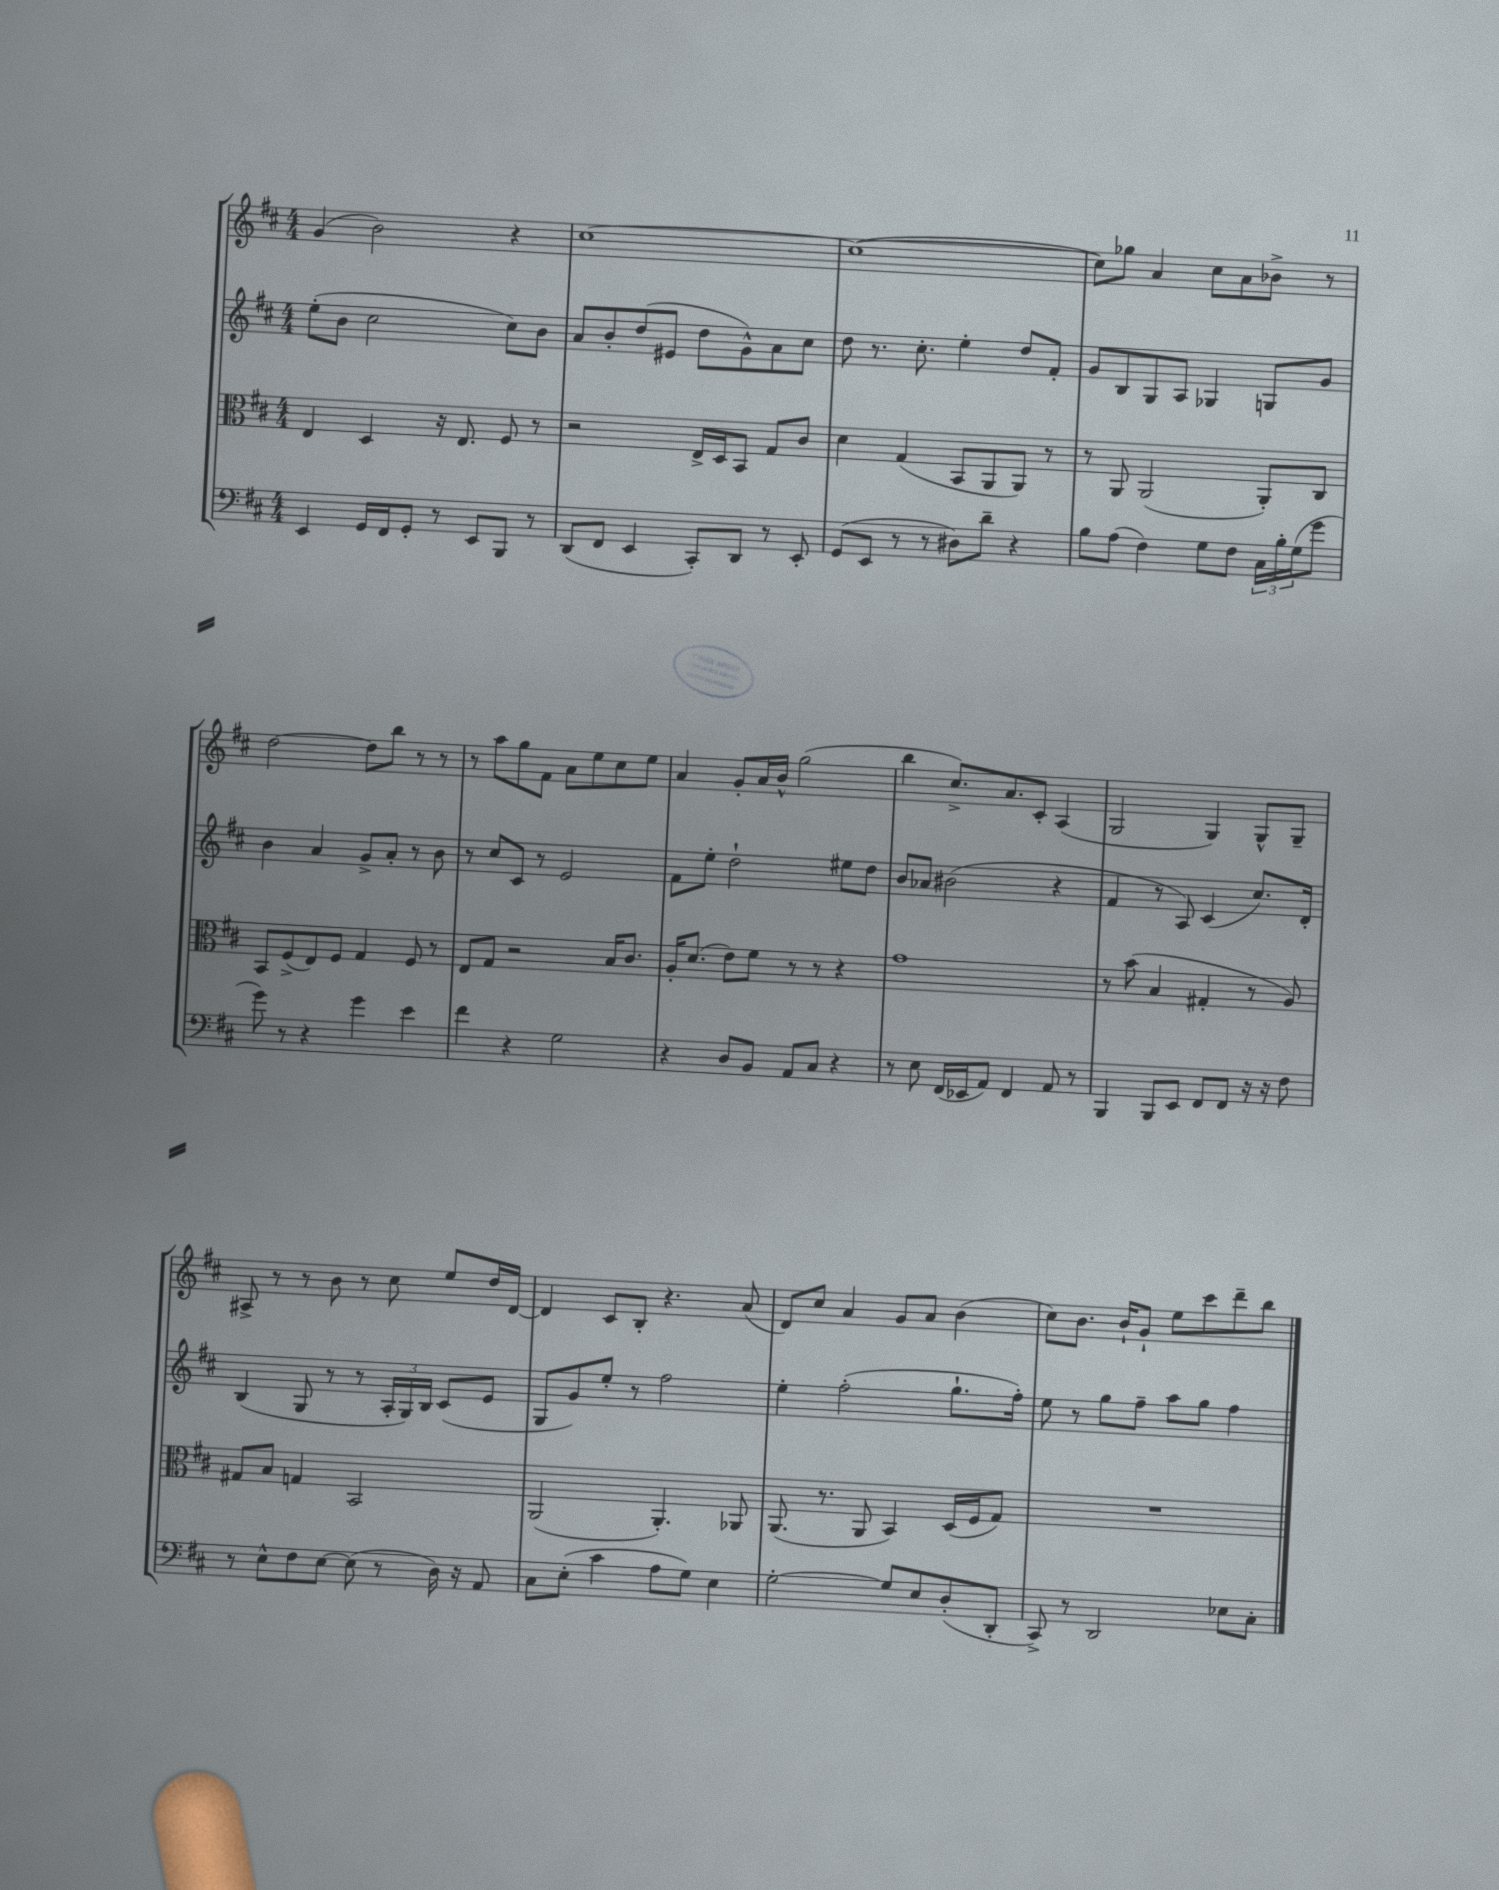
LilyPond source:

<<
\new StaffGroup <<
\new Staff = "s0" {
    \clef treble \key d \major \numericTimeSignature \time 4/4
    g'4( b'2) r4 |
    cis''1~ |
    cis''1~( |
    cis''8) ges''8 a'4 cis''8 a'8 bes'8-> r8 |
    d''2~ d''8 b''8 r8 r8 |
    r8 a''8 g''8 fis'8 a'8 e''8 cis''8 e''8 |
    a'4 g'8-. a'16 b'16-^ g''2( |
    b''4 cis''8.->) a'8. cis'8-. a4( |
    g2 g4) g8-^ g8-- |
    ais8-> r8 r8 b'8 r8 cis''8 e''8 d''16 d'16~ |
    d'4 cis'8 b8-. r4. a'8( |
    d'8) cis''8 a'4 g'8 a'8 b'4( |
    cis''8) b'8. b'16-! g'8-! e''8 cis'''8 d'''8-- b''8 \bar "|." |
}
\new Staff = "s1" {
    \clef treble \key d \major \numericTimeSignature \time 4/4
    e''8-.( b'8 cis''2 cis''8) b'8 |
    a'8 b'8-. d''8( eis'8 d''8 g'8-^) a'8 cis''8 |
    d''8 r8. cis''8.-. e''4-. d''8 fis'8-. |
    g'8 b8 g8 a8 ges4 g8 g'8 |
    b'4 a'4 g'8-> a'8-. r8 b'8 |
    r8 cis''8 cis'8 r8 e'2 |
    fis'8 e''8-. d''2-! eis''8 d''8 |
    b'8 aes'8 bis'2( r4 |
    fis'4 r8 a8) cis'4( cis''8.) d'16-. |
    b4( g8 r8 r8 \tuplet 3/2 { a16-. g16) b16 } cis'8( e'8 |
    g8 g'8) e''8-. r8 fis''2 |
    e''4-. fis''2-.( g''8.-! fis''16-.) |
    e''8 r8 g''8 fis''8-- a''8 g''8 fis''4 \bar "|." |
}
\new Staff = "s2" {
    \clef alto \key d \major \numericTimeSignature \time 4/4
    e4 d4 r16 e8. fis8 r8 |
    r2 e16-> d16 b,8 g8 cis'8 |
    d'4 g4( b,8 a,8 a,8) r8 |
    r8 a,8 a,2( a,8-.) cis8 |
    b,8 fis8->( e8) fis8 g4 fis8 r8 |
    e8 g8 r2 b16 cis'8. |
    a16-. d'8.( e'8) fis'8 r8 r8 r4 |
    g'1 |
    r8 b'8( b4 gis4-. r8 a8) |
    gis8 b8 g4 b,2 |
    a,2( a,4.-.) aes,8 |
    a,8.( r8. a,8 b,4) d16( fis16 g8) |
    R1 \bar "|." |
}
\new Staff = "s3" {
    \clef bass \key d \major \numericTimeSignature \time 4/4
    e,4 g,16 fis,16 g,8-. r8 e,8 b,,8 r8 |
    d,8( fis,8 e,4 cis,8-.) d,8 r8 e,8-. |
    g,8( e,8 r8 r8 dis8) d'8-- r4 |
    b8 a8( fis4) g8 fis8 \tuplet 3/2 { cis16 b16-. g16( } g'8 |
    g'8) r8 r4 g'4 e'4 |
    fis'4 r4 g2 |
    r4 d8 b,8 a,8 cis8 r4 |
    r8 e8 fis,16( ees,16 a,8) fis,4 a,8 r8 |
    b,,4 b,,8 e,8 fis,8 fis,8 r16 r16 fis8 |
    r8 e8-^ fis8 e8~ e8( r8 d16) r16 a,8 |
    cis8 e8-.( cis'4 a8 g8) e4 |
    g2~-. g8 e8 d8-.( d,8-. |
    cis,8->) r8 d,2 ees8 cis8-. \bar "|." |
}
>>
>>
\layout { \context { \Score \remove "Bar_number_engraver" } }
